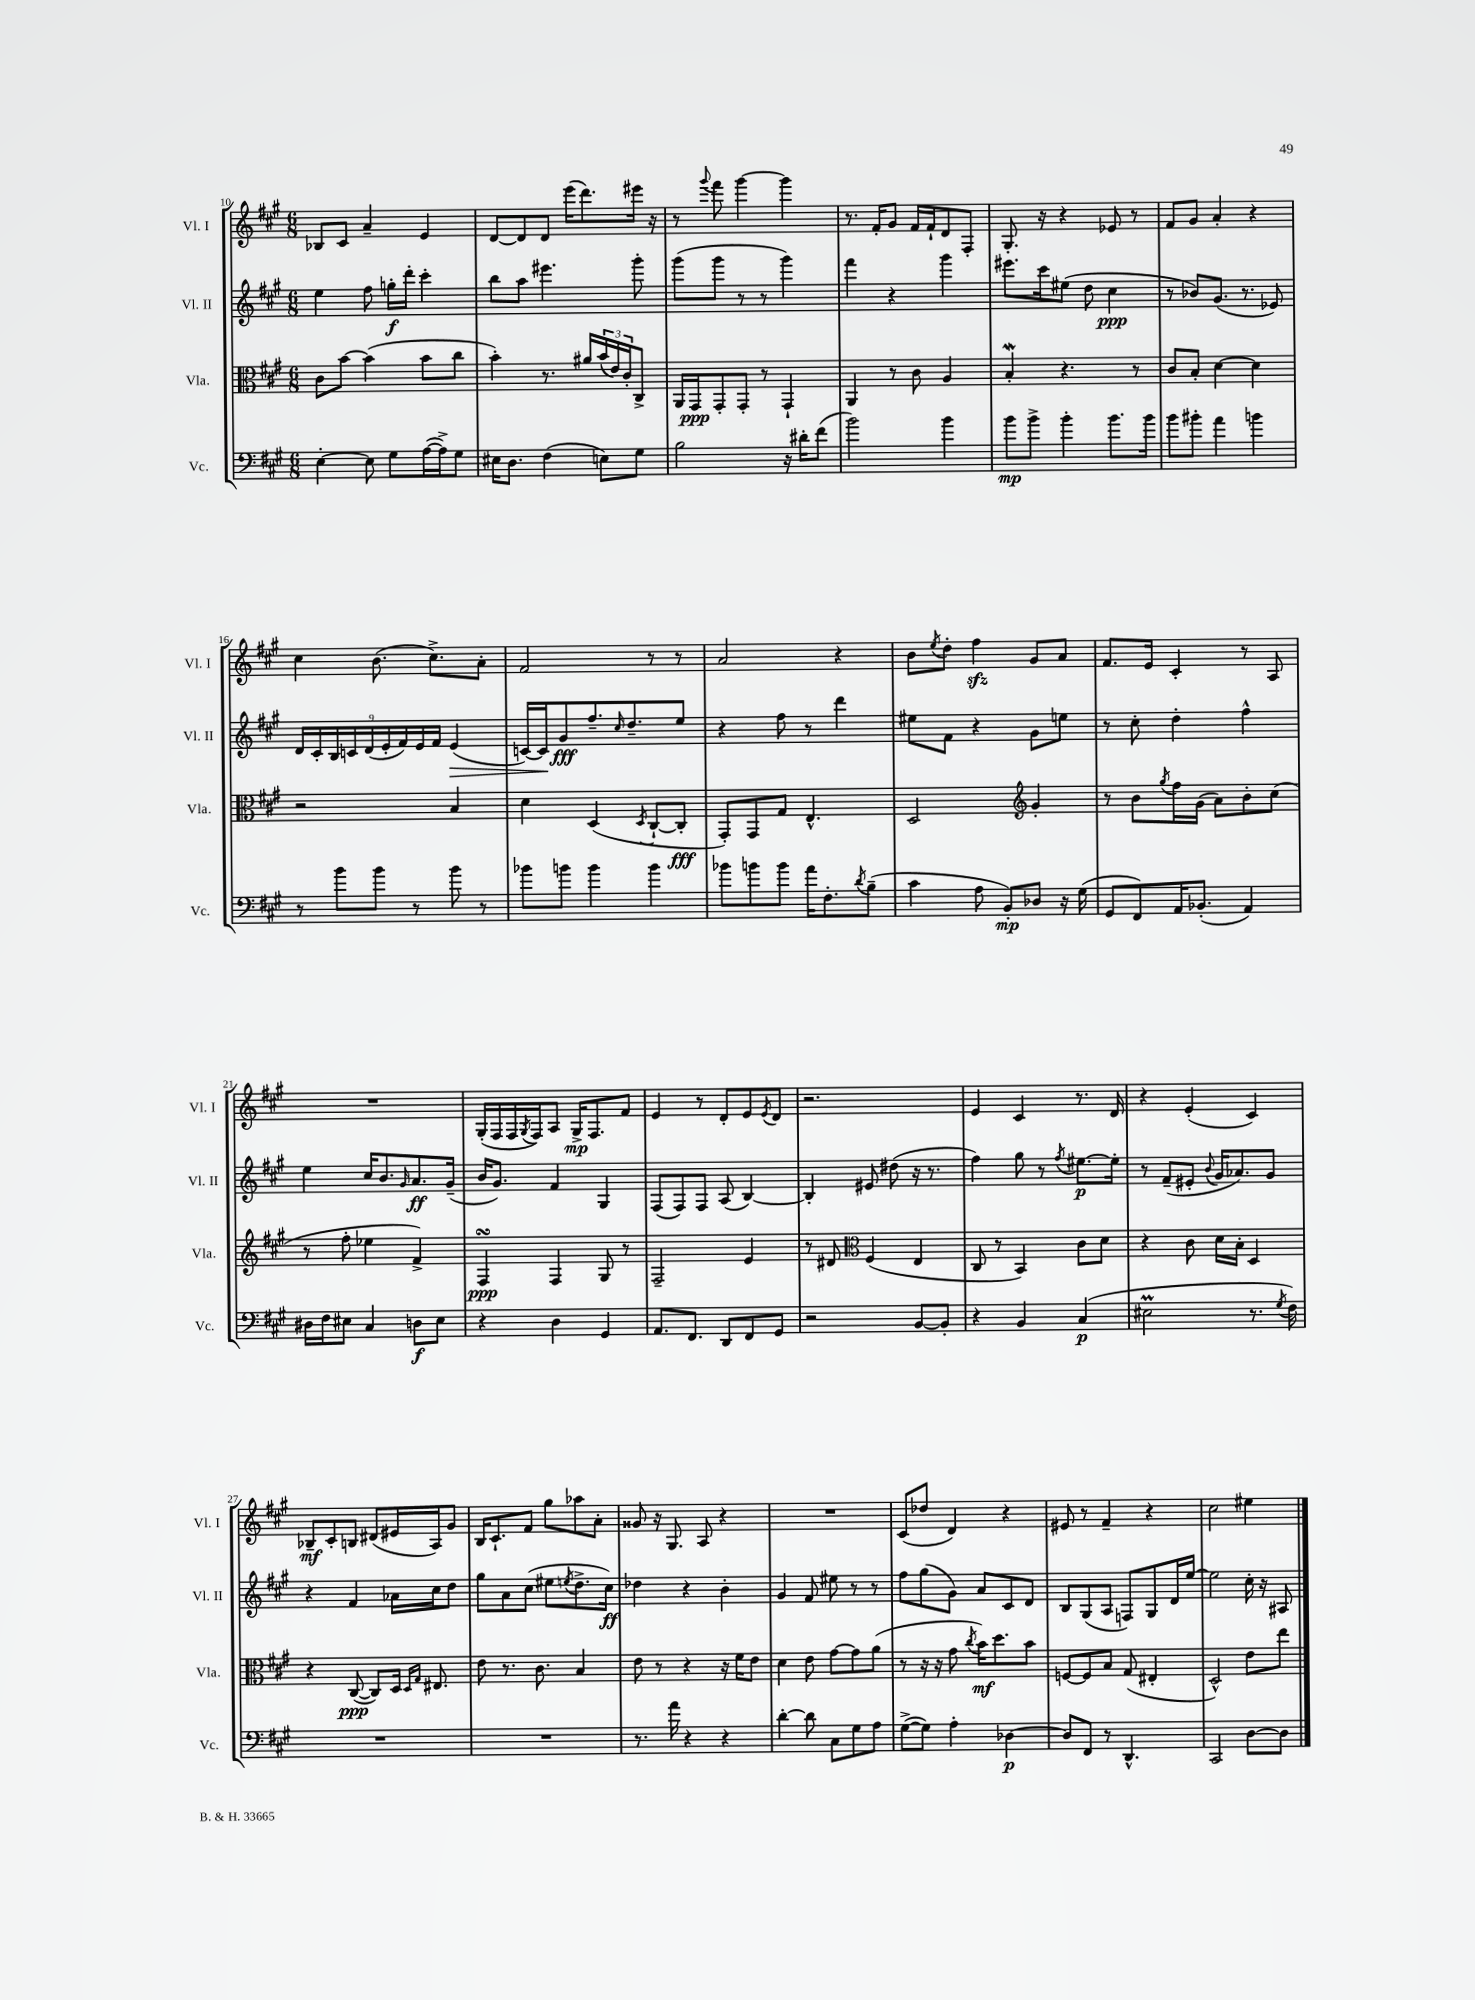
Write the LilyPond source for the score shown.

<<
\new StaffGroup <<
\new Staff = "s0" \with { instrumentName = "Vl. I" shortInstrumentName = "Vl. I" } {
    \clef treble \key a \major \numericTimeSignature \time 6/8
    bes8 cis'8 a'4-- e'4 |
    d'8~ d'8 d'8 e'''16( d'''8.) eis'''16 r16 |
    r8 \appoggiatura { gis'''8 } fis'''8 gis'''4~ gis'''4 |
    r8. fis'16-. gis'8 fis'16 fis'16-! d'8 fis8-. |
    gis8.-. r16 r4 ees'8 r8 |
    fis'8 gis'8 a'4-. r4 |
    cis''4 b'8.( cis''8.->) a'8-. |
    fis'2 r8 r8 |
    a'2 r4 |
    b'8 \acciaccatura { e''8 } d''8-. fis''4\sfz gis'8 a'8 |
    fis'8. e'16 cis'4-. r8 a8 |
    R2. |
    gis16-.( fis16 fis16 \acciaccatura { gis8 } fis16) a8 gis16->\mp fis8. fis'8 |
    e'4 r8 d'8-. e'8 \acciaccatura { e'8 } d'8 |
    r2. |
    e'4 cis'4 r8. d'16 |
    r4 e'4-.( cis'4) |
    bes8--\mf cis'8-. b8 dis'8( eis'16 a16) gis'8 |
    b16 cis'8.-! fis'8 gis''8 aes''8 a'8-. |
    gisis'8 r16 gis8. a8 r4 |
    R2. |
    cis'8( des''8 d'4) r4 |
    eis'8 r8 fis'4-- r4 |
    cis''2 eis''4 \bar "|." |
}
\new Staff = "s1" \with { instrumentName = "Vl. II" shortInstrumentName = "Vl. II" } {
    \clef treble \key a \major \numericTimeSignature \time 6/8
    e''4 fis''8 g''16-.\f d'''16-. cis'''4-. |
    b''8 a''8 eis'''4. gis'''8-. |
    gis'''8( gis'''8 r8 r8 gis'''4) |
    fis'''4 r4 gis'''4 |
    eis'''8. cis'''16 eis''8( d''8 cis''4\ppp |
    r8 bes'8) gis'8.( r8. ees'8) |
    \tuplet 9/8 { d'16 cis'16-. b16 c'16 d'16( e'16-. fis'16) e'16 fis'16 } e'4\>( |
    c'16~) c'16\! gis'8\fff fis''8.-- \grace { cis''16 } d''8.-- e''8 |
    r4 fis''8 r8 d'''4 |
    eis''8 fis'8 r4 gis'8 e''8 |
    r8 cis''8-. d''4-. fis''4-^ |
    e''4 cis''16 b'8. \grace { gis'16 } a'8.\ff gis'16--( |
    b'16 gis'8.) fis'4 gis4 |
    fis8( fis8) fis8 a8( b4~) |
    b4-. eis'8 dis''8( r16 r8. |
    fis''4) gis''8 r8 \acciaccatura { fis''8 } eis''8.~\p eis''16-. |
    r8 fis'8--( eis'8-. \appoggiatura { b'8 } gis'16 aes'8.) gis'8 |
    r4 fis'4 aes'16 cis''16 d''8 |
    gis''8 a'8 cis''8( eis''8 \acciaccatura { e''8 } d''8.-> cis''16\ff) |
    des''4 r4 b'4-. |
    gis'4 fis'8 eis''8 r8 r8 |
    fis''8 gis''8( gis'8) a'8 cis'8 d'8 |
    b8 gis8( a8 f8) gis8 d'16 e''16~ |
    e''2 cis''16-. r16 ais8 \bar "|." |
}
\new Staff = "s2" \with { instrumentName = "Vla." shortInstrumentName = "Vla." } {
    \clef alto \key a \major \numericTimeSignature \time 6/8
    cis'8 b'8~ b'4( b'8 cis''8 |
    b'4-.) r8. ais'16 \tuplet 3/2 { b'16( e'16) cis'16-. } cis8-> |
    a,16 gis,16\ppp gis,8-. gis,8-. r8 gis,4-! |
    a,4 r8 cis'8 a4 |
    b4-.\mordent r4. r8 |
    cis'8 b8-. d'4~ d'4 |
    r2 b4 |
    d'4 d4( \acciaccatura { d8 } cis8~-! cis8-.\fff |
    gis,8-.) gis,8 gis8 e4.-^ |
    d2 \clef treble gis'4-. |
    r8 b'8 \acciaccatura { gis''8 } fis''16 gis'16( a'8) b'8-. cis''8( |
    r8 fis''8-. ees''4 fis'4->) |
    fis4\turn\ppp fis4 gis8 r8 |
    fis2-- e'4 |
    r8 dis'8 \clef alto fis4( e4 |
    cis8 r8 b,4) cis'8 d'8 |
    r4 cis'8 d'16 b16-. d4 |
    r4 cis8~\ppp( cis8) d16 \grace { d16 gis16 } eis8. |
    e'8 r8. cis'8. b4 |
    e'8 r8 r4 r16 fis'16 e'8 |
    d'4 e'8 gis'8~ gis'8 a'8( |
    r8 r16 r16 gis'8 \acciaccatura { cis''8 } b'16\mf) d''8. b'8 |
    f8~ f8 b8 gis8( eis4-. |
    d2-^) e'8 e''8 \bar "|." |
}
\new Staff = "s3" \with { instrumentName = "Vc." shortInstrumentName = "Vc." } {
    \clef bass \key a \major \numericTimeSignature \time 6/8
    e4~-. e8 gis8 a16~( a16->) gis8 |
    eis16 d8. fis4( e8) gis8 |
    b2 r16 dis'16-. fis'8( |
    b'2) b'4 |
    b'8\mp b'8-> b'4-. b'8. b'16 |
    b'8 bis'8-. a'4 b'4 |
    r8 b'8 b'8 r8 b'8 r8 |
    bes'8 b'8 b'4 b'4 |
    bes'8 b'8 b'8 a'16 fis8.-. \acciaccatura { d'8 } b8--( |
    cis'4 a8 b,8-.\mp) des8 r16 gis16( |
    gis,8 fis,8) a,16 bes,8.-.( a,4) |
    dis16 fis16 eis8 cis4 d8\f eis8 |
    r4 d4 gis,4 |
    a,8. fis,8. d,8 fis,8 gis,8 |
    r2 b,8~ b,8-. |
    r4 b,4 cis4\p( |
    eis2\prall r8. \acciaccatura { gis8 } fis16) |
    R2. |
    R2. |
    r8. a'16 r4 r4 |
    d'4~-. d'8 cis8 gis8 a8 |
    gis8~->( gis8) a4-. des4~\p |
    des8 fis,8 r8 d,4.-^ |
    cis,2 d8~ d8 \bar "|." |
}
>>
>>
\layout { \context { \Score currentBarNumber = #10 } }
